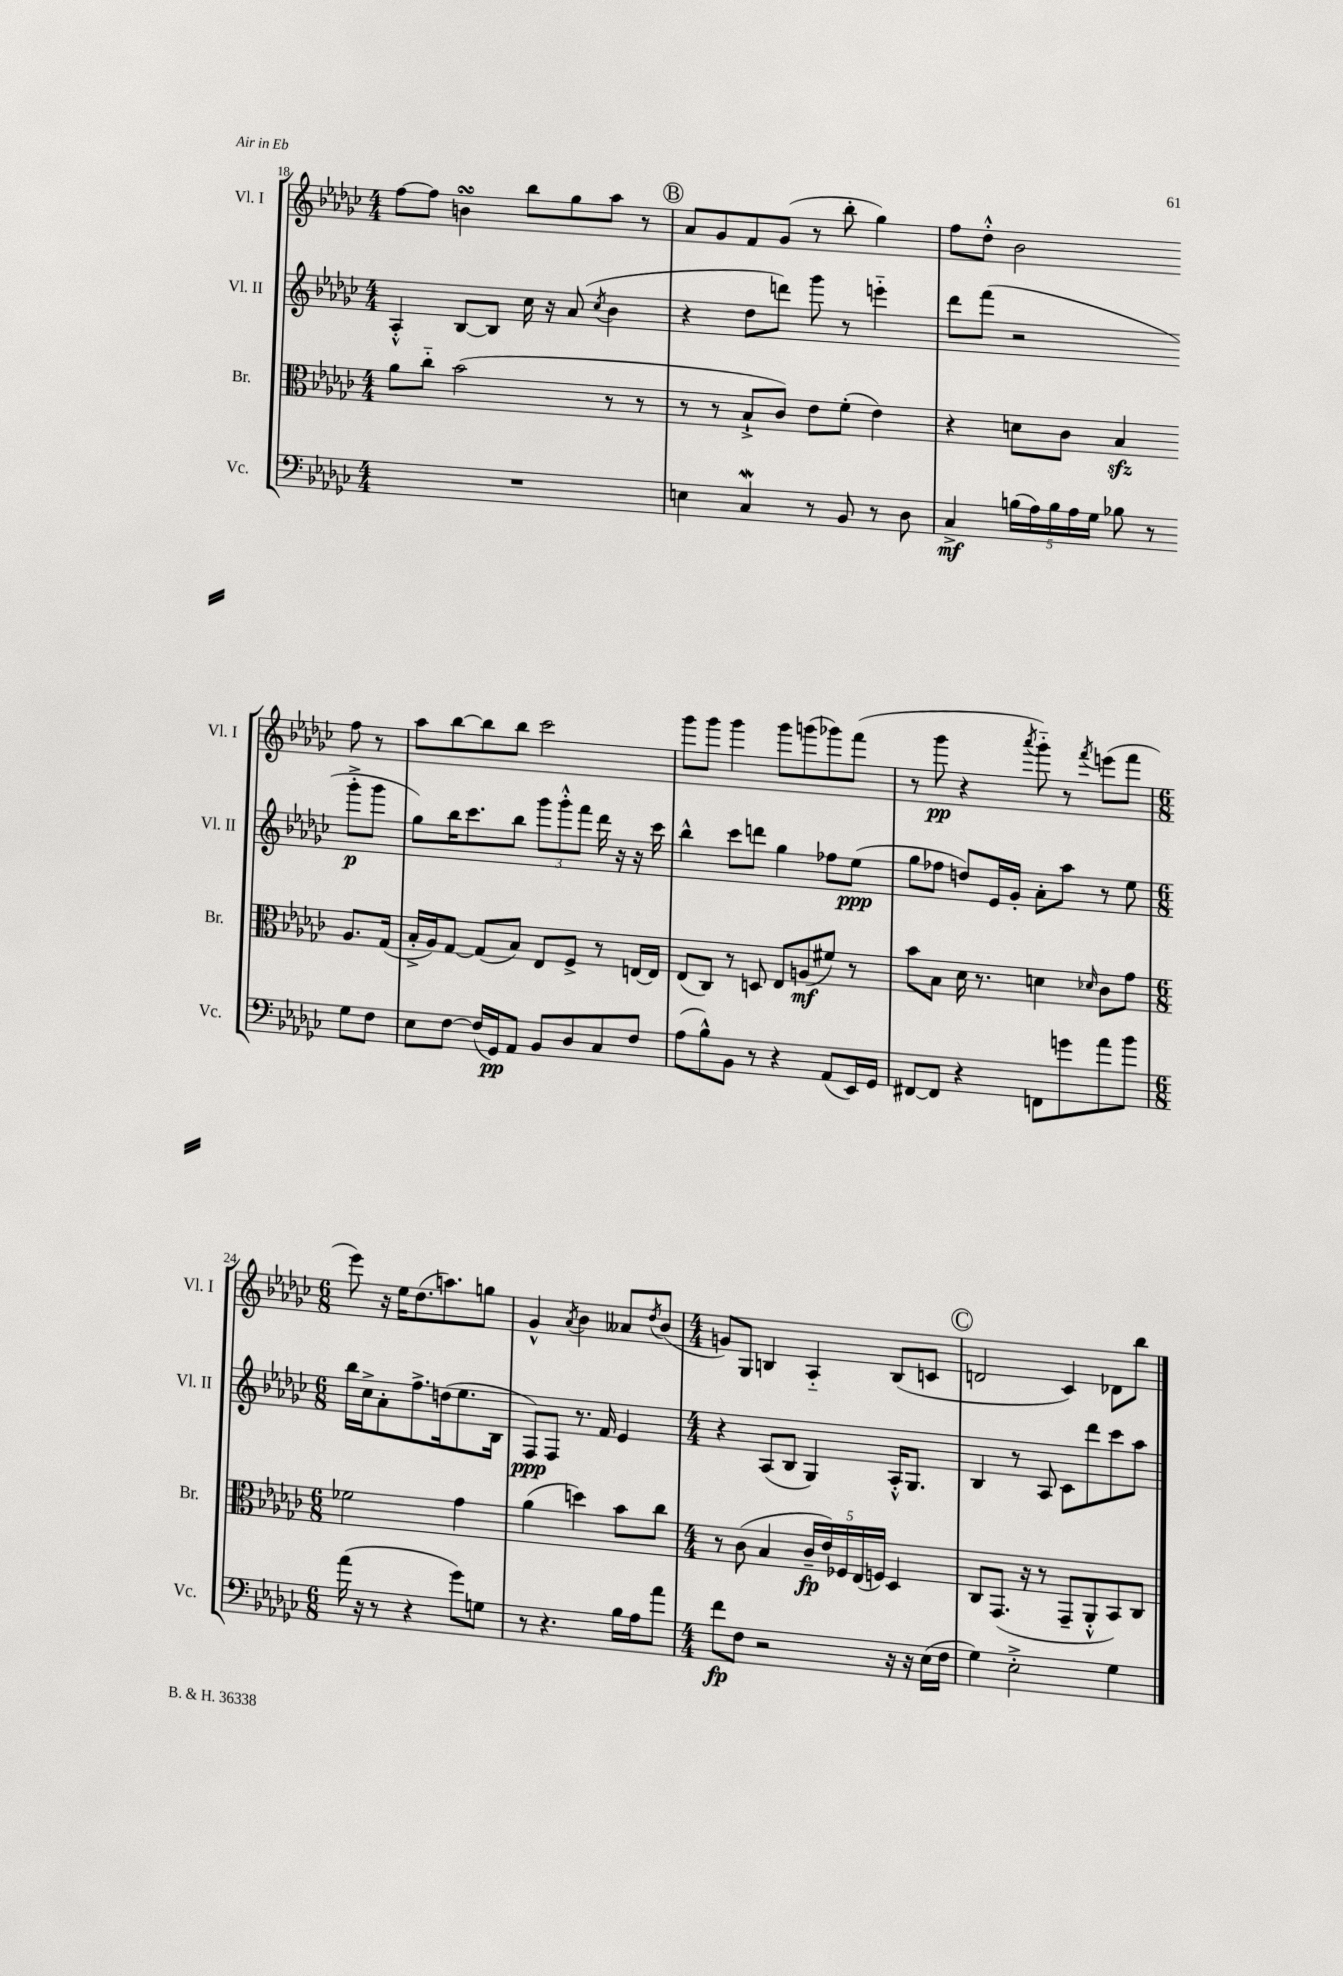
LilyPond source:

<<
\new StaffGroup <<
\new Staff = "s0" \with { instrumentName = "Vl. I" shortInstrumentName = "Vl. I" } {
    \clef treble \key ges \major \numericTimeSignature \time 4/4
    f''8~ f''8 b'4\turn bes''8 ges''8 aes''8 r8 |
    \mark \markup { \circle "B" } aes'8 ges'8 f'8 ges'8( r8 bes''8-. ges''4) |
    f''8 des''8-.-^ bes'2 f''8 r8 |
    aes''8 bes''8~ bes''8 bes''8 ces'''2 |
    ges'''8 ges'''8 ges'''4 ges'''8 g'''8( ges'''8) f'''8( |
    r8 ges'''8\pp r4 \acciaccatura { aes'''8 } ges'''8-_) r8 \acciaccatura { f'''8 } e'''8( f'''8 |
    \numericTimeSignature \time 6/8 ees'''8) r16 ees''16 des''8.( a''8.) g''8 |
    ges'4-^ \acciaccatura { aes'8 } bes'4 aeses'8 \acciaccatura { des''8 } bes'8( |
    \numericTimeSignature \time 4/4 g'8) ges8 b4 aes4-_ b8( c'8 |
    \mark \markup { \circle "C" } d'2 ces'4) des'8 bes''8 \bar "|." |
}
\new Staff = "s1" \with { instrumentName = "Vl. II" shortInstrumentName = "Vl. II" } {
    \clef treble \key ges \major \numericTimeSignature \time 4/4
    aes4-.-^ bes8~ bes8 ces''16 r16 aes'8( \acciaccatura { ces''8 } bes'4 |
    \mark \markup { \circle "B" } r4 des''8 d'''8) ges'''8 r8 e'''4-_ |
    des'''8 f'''8( r2 ges'''8-.->\p ges'''8 |
    ges''8) bes''16 ces'''8. bes''8 \tuplet 3/2 { ges'''8 ges'''8-.-^ f'''8 } des'''16 r16 r16 ces'''16 |
    bes''4-^ ces'''8 d'''8 ges''4 fes''8 ees''8\ppp( |
    ges''8 fes''8 d''8) ees'16 ges'16-. aes'8-. aes''8 r8 ees''8 |
    \numericTimeSignature \time 6/8 bes''16 ces''16-> aes'8-. f''8.-> d''16( ees''8. bes16 |
    f8\ppp) f8 r8. f'16 ees'4 |
    \numericTimeSignature \time 4/4 r4 aes8( bes8 ges4) aes16-.-^ ges8. |
    \mark \markup { \circle "C" } bes4 r8 aes8 ces'8 des'''8 ces'''8 aes''8 \bar "|." |
}
\new Staff = "s2" \with { instrumentName = "Br." shortInstrumentName = "Br." } {
    \clef alto \key ges \major \numericTimeSignature \time 4/4
    aes'8 ces''8-_ bes'2( r8 r8 |
    \mark \markup { \circle "B" } r8 r8 bes8-!-> ces'8) ees'8 f'8-.( ees'4) |
    r4 d'8 ces'8 bes4\sfz aes8. ges16( |
    bes16-.-> aes16) ges8~ ges8( bes8) ees8 f8-> r8 e16~ e16 |
    ees8( ces8) r8 d8 ees8 a8\mf( fis'8) r8 |
    bes'8 bes8 des'16 r8. d'4 \grace { des'16 } ces'8 ges'8 |
    \numericTimeSignature \time 6/8 fes'2 ges'4 |
    aes'4( d''4) bes'8 ces''8 |
    \numericTimeSignature \time 4/4 r8 ces'8( bes4 \tuplet 5/4 { ces'16--\fp ees'16) fes16 ees16( f16) } des4 |
    \mark \markup { \circle "C" } ces8 ges,8.( r16 r8 ges,8-- aes,8-.-^ bes,8) ces8 \bar "|." |
}
\new Staff = "s3" \with { instrumentName = "Vc." shortInstrumentName = "Vc." } {
    \clef bass \key ges \major \numericTimeSignature \time 4/4
    R1 |
    \mark \markup { \circle "B" } e4 ces4\mordent r8 bes,8 r8 des8 |
    ces4->\mf \tuplet 5/4 { b16( aes16) b16 aes16 ges16 } bes8 r8 ges8 f8 |
    ees8 f8~ f16( ges,16\pp) aes,8 bes,8 des8 ces8 f8 |
    aes8( bes8-^) bes,8 r8 r4 aes,8( ees,16) ges,16 |
    fis,8~ fis,8 r4 f,8 g'8 aes'8 bes'8 |
    \numericTimeSignature \time 6/8 aes'16( r16 r8 r4 ges'8) g8 |
    r8 r4. bes16 aes16 aes'8 |
    \numericTimeSignature \time 4/4 f'8\fp f8 r2 r16 r16 ees16( f16 |
    \mark \markup { \circle "C" } ges4) ees2-.-> ges4 \bar "|." |
}
>>
>>
\layout { \context { \Score currentBarNumber = #18 } }
